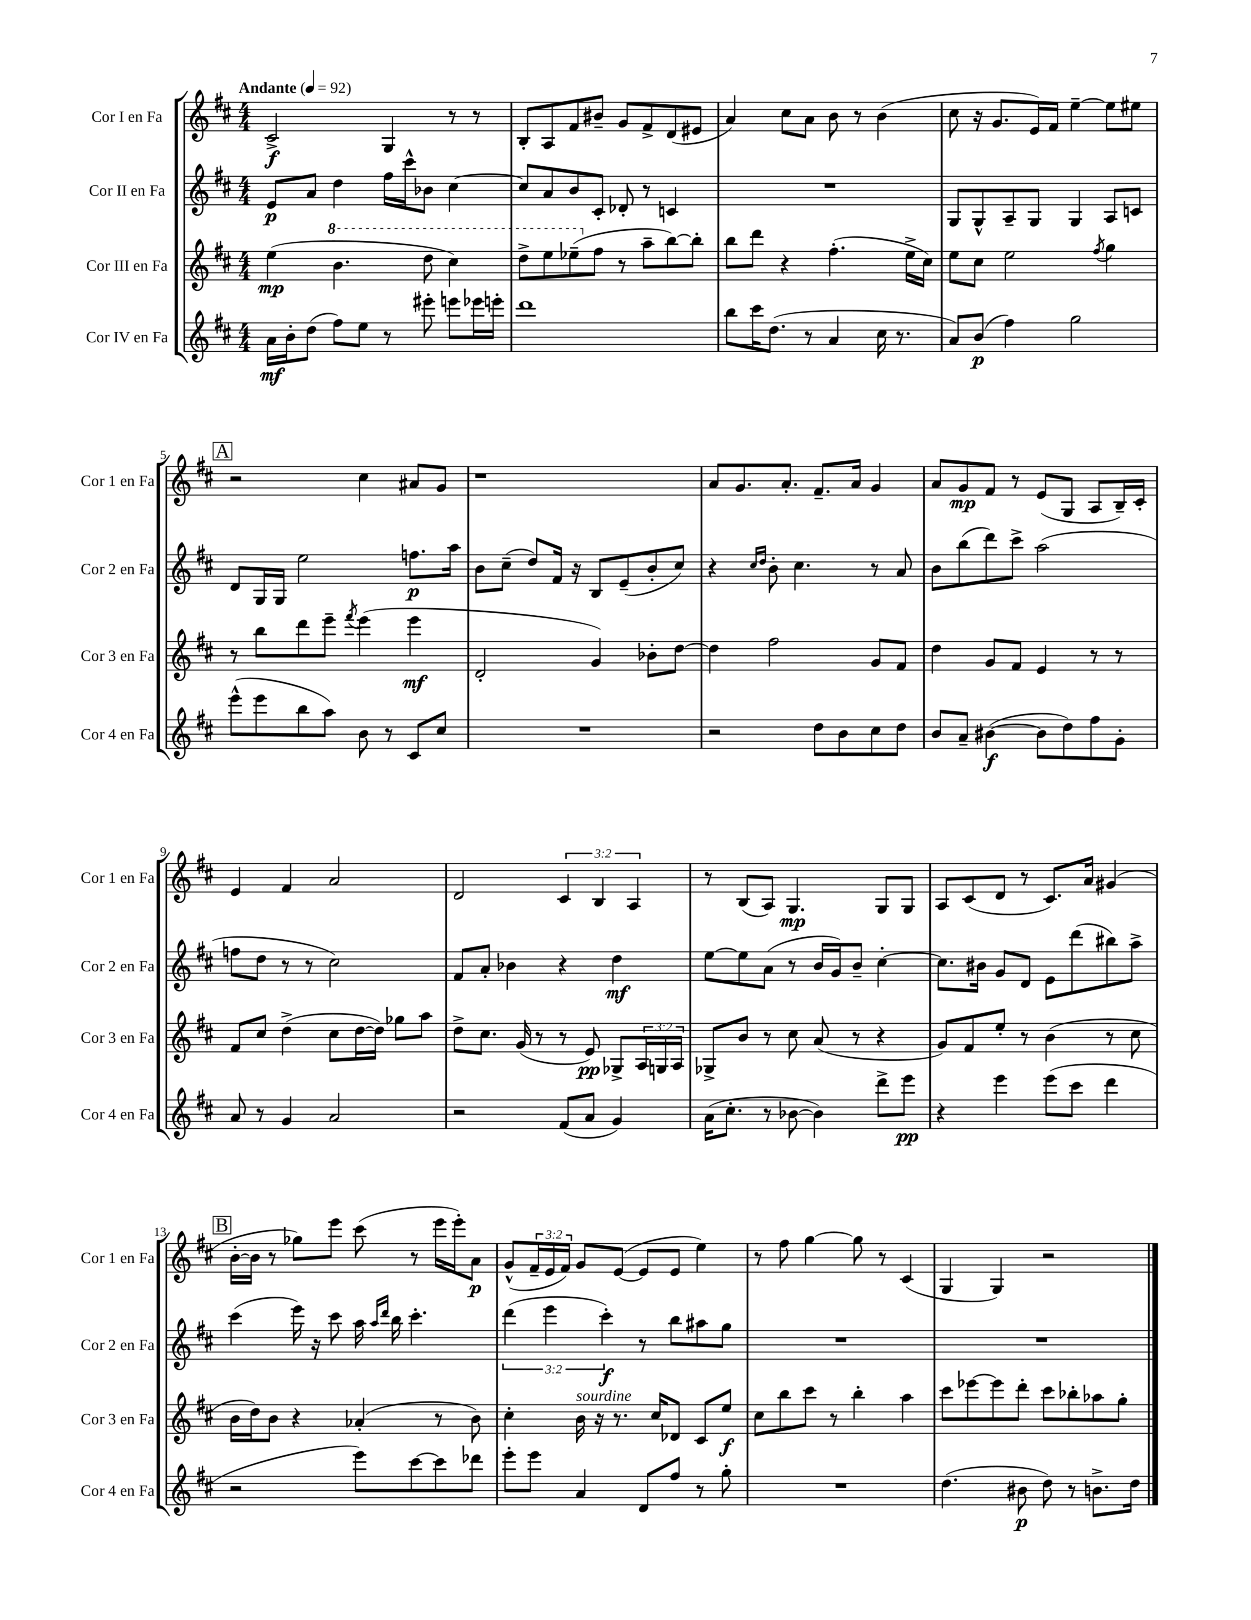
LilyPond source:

<<
\new StaffGroup <<
\new Staff = "s0" \with { instrumentName = "Cor I en Fa" shortInstrumentName = "Cor 1 en Fa" } {
    \clef treble \key d \major \numericTimeSignature \time 4/4 \override Staff.TupletNumber.text = #tuplet-number::calc-fraction-text \tempo "Andante" 4 = 92
    cis'2->\f g4 r8 r8 |
    b8-. a8 fis'8 bis'8-- g'8 fis'8-> d'8( eis'8 |
    a'4) cis''8 a'8 b'8 r8 b'4( |
    cis''8 r16 g'8. e'16) fis'16 e''4~-- e''8 eis''8 |
    \mark \markup { \box "A" } r2 cis''4 ais'8 g'8 |
    r1 |
    a'8 g'8. a'8.-. fis'8.-- a'16 g'4 |
    a'8 g'8\mp fis'8 r8 e'8( g8 a8 b16--) cis'16-. |
    e'4 fis'4 a'2 |
    d'2 \tuplet 3/2 { cis'4 b4 a4 } |
    r8 b8( a8) g4.\mp g8 g8 |
    a8 cis'8( d'8 r8 cis'8.) a'16 gis'4( |
    \mark \markup { \box "B" } b'16~-. b'16 r8 ges''8) e'''8 cis'''8( r8 e'''16 e'''16-.) a'8\p |
    g'8-^( \tuplet 3/2 { fis'16-- e'16 fis'16) } g'8 e'8~( e'8 e'8 e''4) |
    r8 fis''8 g''4~ g''8 r8 cis'4( |
    g4 g4) r2 \bar "|." |
}
\new Staff = "s1" \with { instrumentName = "Cor II en Fa" shortInstrumentName = "Cor 2 en Fa" } {
    \clef treble \key d \major \numericTimeSignature \time 4/4 \override Staff.TupletNumber.text = #tuplet-number::calc-fraction-text
    e'8\p a'8 d''4 fis''16 cis'''16-^ bes'8 cis''4~ |
    cis''8 a'8 b'8 cis'8-. des'8-. r8 c'4 |
    R1 |
    g8 g8-^ a8-- g8 g4 a8 c'8 |
    \mark \markup { \box "A" } d'8 g16 g16 e''2 f''8.\p a''16 |
    b'8 cis''8--( d''8) fis'16 r16 b8 e'8--( b'8-. cis''8) |
    r4 \grace { cis''16 d''16 } b'8-. cis''4. r8 a'8 |
    b'8 b''8( d'''8) cis'''8-> a''2( |
    f''8 d''8 r8 r8 cis''2) |
    fis'8 a'8-. bes'4 r4 d''4\mf |
    e''8~ e''8 a'8( r8 b'16 g'16) b'8-- cis''4~-. |
    cis''8. bis'16 g'8 d'8 e'8 d'''8( bis''8) a''8-> |
    \mark \markup { \box "B" } cis'''4( e'''16) r16 cis'''8 a''16 \grace { a''16 d'''16 } b''16 cis'''4.-. |
    \tuplet 3/2 { d'''4( e'''4 cis'''4-.\f) } r8 b''8 ais''8 g''8 |
    R1 |
    R1 \bar "|." |
}
\new Staff = "s2" \with { instrumentName = "Cor III en Fa" shortInstrumentName = "Cor 3 en Fa" } {
    \clef treble \key d \major \numericTimeSignature \time 4/4 \override Staff.TupletNumber.text = #tuplet-number::calc-fraction-text
    e''4\mp( \ottava #1 b''4. d'''8 cis'''4) |
    d'''8-> e'''8 ees'''8--( \ottava #0 fis''8 r8 a''8-- b''8~) b''8-. |
    b''8 d'''8 r4 fis''4.-.( e''16-> cis''16) |
    e''8 cis''8 e''2 \acciaccatura { fis''8 } g''4 |
    \mark \markup { \box "A" } r8 b''8 d'''8 e'''8-- \acciaccatura { fis'''8 } e'''4( e'''4\mf |
    d'2-. g'4) bes'8-. d''8~ |
    d''4 fis''2 g'8 fis'8 |
    d''4 g'8 fis'8 e'4 r8 r8 |
    fis'8 cis''8 d''4->( cis''8 d''16~ d''16) ges''8 a''8 |
    d''8-> cis''8. g'16( r8 r8 e'8\pp) ges8-> \tuplet 3/2 { a16 g16 a16 } |
    ges8-> b'8 r8 cis''8 a'8( r8 r4 |
    g'8) fis'8 e''8-. r8 b'4( r8 cis''8 |
    \mark \markup { \box "B" } b'16 d''16) b'8 r4 aes'4-.( r8 b'8) |
    cis''4-. b'16^\markup { \italic "sourdine" } r16 r8. cis''16 des'8 cis'8 e''8\f |
    cis''8 b''8 cis'''8 r8 b''4-. a''4 |
    cis'''8 ees'''8~ ees'''8 d'''8-. cis'''8 bes''8-. aes''8 g''8-. \bar "|." |
}
\new Staff = "s3" \with { instrumentName = "Cor IV en Fa" shortInstrumentName = "Cor 4 en Fa" } {
    \clef treble \key d \major \numericTimeSignature \time 4/4
    a'16\mf b'16-. d''8( fis''8) e''8 r8 eis'''8-. e'''8 ees'''16 e'''16-. |
    d'''1 |
    b''8 cis'''16 d''8.( r8 a'4 cis''16 r8. |
    a'8) b'8\p( fis''4) g''2 |
    \mark \markup { \box "A" } e'''8-^( e'''8 b''8 a''8) b'8 r8 cis'8 cis''8 |
    R1 |
    r2 d''8 b'8 cis''8 d''8 |
    b'8 a'8-- bis'4~\f( bis'8 d''8) fis''8 g'8-. |
    a'8 r8 g'4 a'2 |
    r2 fis'8( a'8 g'4) |
    a'16( cis''8.-. r8 bes'8~ bes'4) d'''8-> e'''8\pp |
    r4 e'''4 e'''8( cis'''8 d'''4 |
    \mark \markup { \box "B" } r2 e'''8) cis'''8~ cis'''8 des'''8 |
    e'''8-. e'''8 a'4 d'8 fis''8 r8 g''8-. |
    R1 |
    d''4.( bis'8\p d''8) r8 b'8.-> d''16 \bar "|." |
}
>>
>>
